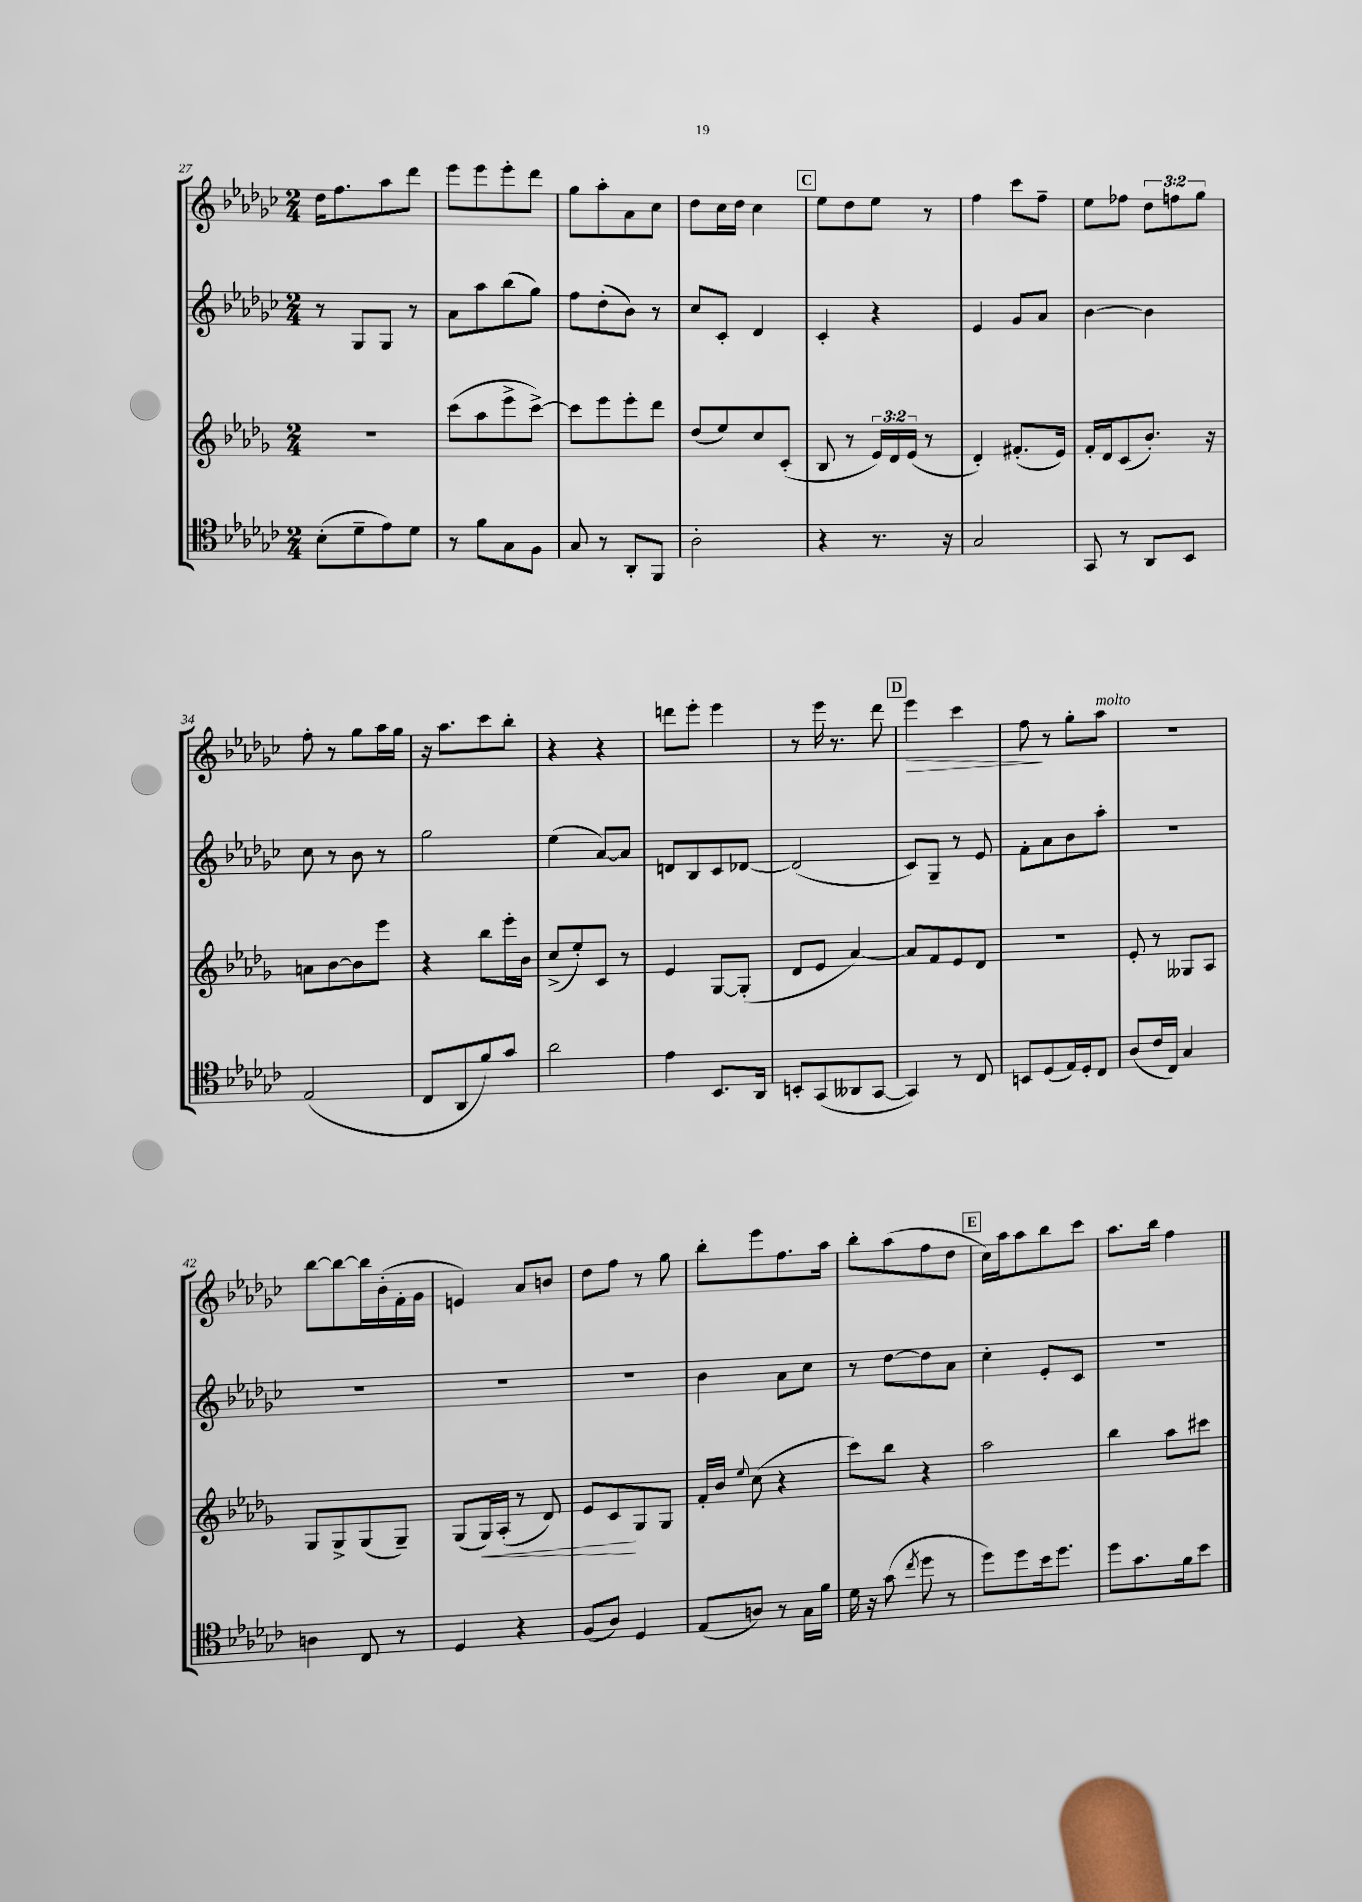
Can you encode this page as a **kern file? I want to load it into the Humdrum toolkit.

**kern	**kern	**kern	**kern
*staff4	*staff3	*staff2	*staff1
*clefC4	*clefG2	*clefG2	*clefG2
*k[b-e-a-d-g-c-]	*k[b-e-a-d-g-]	*k[b-e-a-d-g-c-]	*k[b-e-a-d-g-c-]
*M2/4	*M2/4	*M2/4	*M2/4
(8B-'	2r	8r	16dd-
.	.	.	8.ff
8d-~	.	8G-	.
8e-)	.	8G-	8aa-
8d-	.	8r	8ddd-
=	=	=	=
8r	(8ccc	8a-	8eee-
8f	8aa-	8aa-	8eee-
8G-	8eee-^	(8bb-	8eee-'
8F	[8ccc^)	8gg-)	8ddd-
=	=	=	=
8G-	8ccc]	8ff	8gg-
8r	8eee-	(8dd-'	8aa-'
8AA-'	8eee-'	8b-)	8a-
8FF	8ddd-	8r	8cc-
=	=	=	=
2A-'	(8dd-	8cc-	8dd-
.	8ee-)	8c-'	16cc-
.	.	.	16dd-
.	8cc	4d-	4cc-
.	(8c'	.	.
=	=	=	=
4r	8B-	4c-'	8ee-
.	8r	.	8dd-
8.r	24e-)	4r	8ee-
.	24d-	.	.
.	(24e-	.	.
.	8r	.	8r
16r	.	.	.
=	=	=	=
2G-	4d-')	4e-	4ff
.	(8.f#'	8g-	8ccc-
.	.	8a-	8ff~
.	16e-)	.	.
=	=	=	=
8GG-	16f'	[4b-	8ee-
.	16d-	.	.
8r	(8c	.	8ff-
8AA-	8.b-')	4b-]	12dd-
.	.	.	12ff
8BB-	.	.	.
.	.	.	12gg-
.	16r	.	.
=	=	=	=
(2E-	8a	8cc-	8ff'
.	[8b-	8r	8r
.	8b-]	8b-	8gg-
.	8eee-	8r	16aa-
.	.	.	16gg-
=	=	=	=
8C-	4r	2gg-	16r
.	.	.	8.aa-
8AA-	.	.	.
8f)	8bb-	.	8ccc-
8g-	16eee-'	.	8bb-'
.	16b-	.	.
=	=	=	=
2a-	(8cc^	(4ee-	4r
.	8ee-')	.	.
.	8c	[8a-)	4r
.	8r	8a-]	.
=	=	=	=
4e-	4e-	8d	8ddd
.	.	8B-	8eee-'
8.BB-	[8G-	8c-	4eee-
.	(8G-']	[8d-	.
16AA-	.	.	.
=	=	=	=
8BB'	8d-	(2d-]	8r
(8GG-	8e-	.	16eee-
.	.	.	8.r
8AA--	[4a-)	.	.
[8GG-	.	.	8ddd-
=	=	=	=
4GG-])	8a-]	8c-)	4eee-
.	8f	8G-~	.
8r	8e-	8r	4ccc-
8C-	8d-	8e-	.
=	=	=	=
8BB	2r	8f'	8ff
(8D-	.	8a-	8r
16E-)	.	8b-	8gg-'
16D-'	.	.	.
8C-	.	8aa-'	8aa-
=	=	=	=
(8A-	8e-'	2r	2r
16c-	8r	.	.
16C-)	.	.	.
4G-	8G--	.	.
.	8A-	.	.
=	=	=	=
4A	8G-	2r	[8bb-
.	8G-^	.	8bb-_
8C-	(8G-	.	16bb-]
.	.	.	(16b-'
8r	8G-~)	.	16f'
.	.	.	16g-
=	=	=	=
4D-	(8G-	2r	4e)
.	16G-)	.	.
.	(16A-'	.	.
4r	8r	.	8a-
.	8d-)	.	8b
=	=	=	=
(8F	8e-	2r	8dd-
8A-)	8c	.	8ff
4D-	8G-	.	8r
.	8G-	.	8gg-
=	=	=	=
(8E-	16f'	4b-	8bb-'
.	16b-	.	.
.	8qqee-	.	.
8A)	(8cc	.	8eee-
8r	4r	8a-	8.ff
16G-	.	8cc-	.
16f	.	.	16aa-
=	=	=	=
16d-	8ccc)	8r	8bb-'
16r	.	.	.
(8g-	8bb-	[8dd-	(8aa-
8qcc-	.	.	.
8dd-	4r	8dd-]	8ff
8r	.	8a-	8dd-
=	=	=	=
8dd-)	2aa-	4cc-'	16cc-)
.	.	.	16aa-
8dd-	.	.	8aa-
16b-	.	8e-'	8bb-
8.dd-	.	.	.
.	.	8c-	8ccc-
=	=	=	=
8dd-	4bb-	2r	8.aa-
8.g-	.	.	.
.	.	.	16bb-
.	8aa-	.	4ff
16f	.	.	.
8b-	8ccc#	.	.
==	==	==	==
*-	*-	*-	*-
